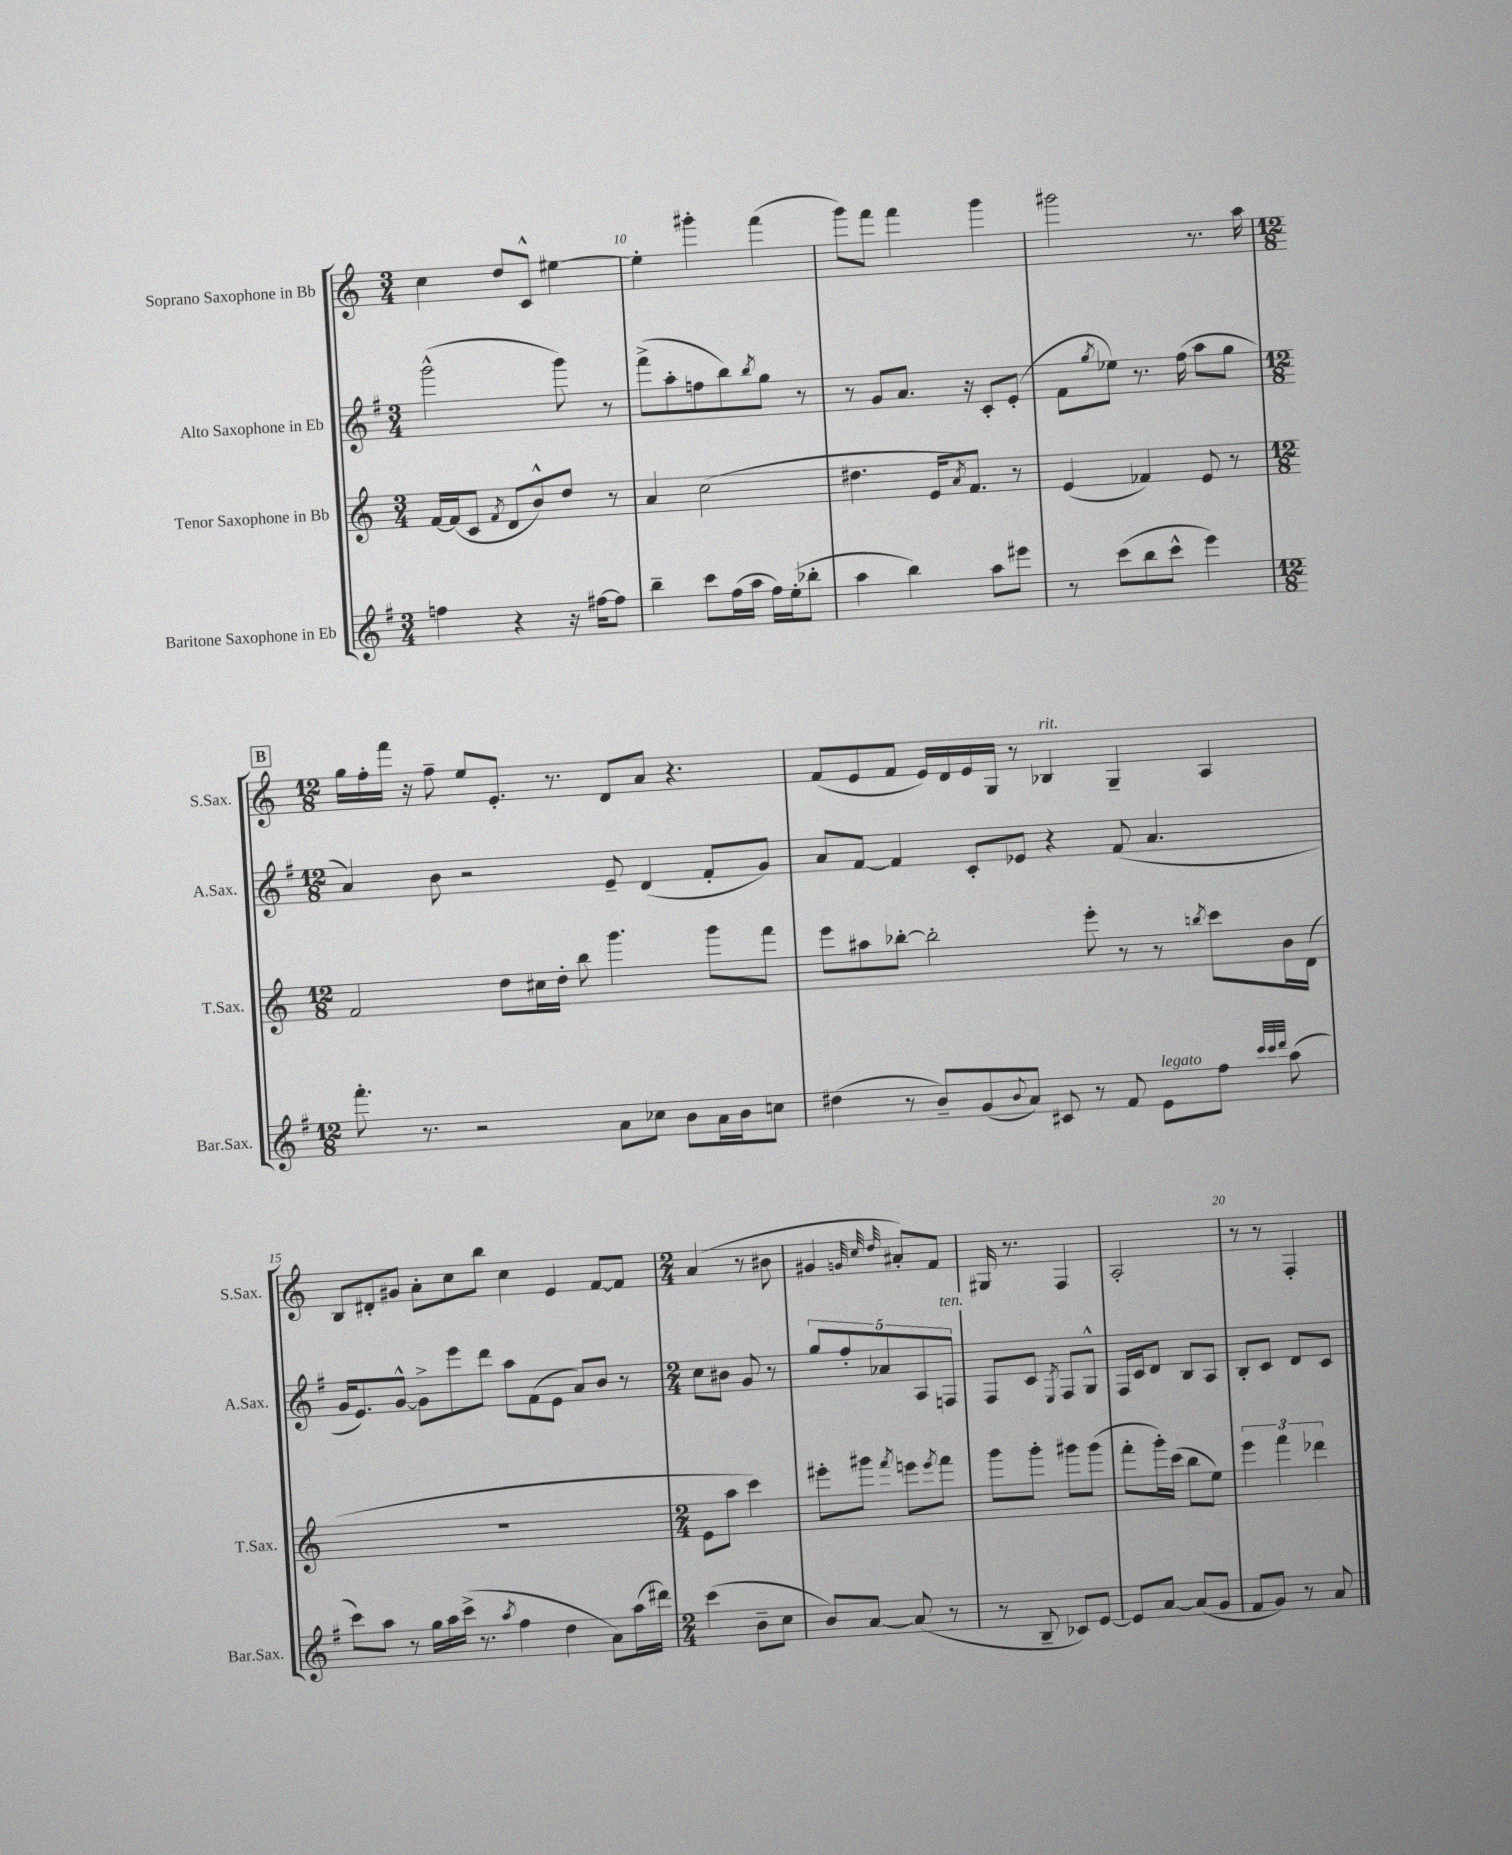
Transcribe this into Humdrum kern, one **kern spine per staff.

**kern	**kern	**kern	**kern
*part4	*part3	*part2	*part1
*staff4	*staff3	*staff2	*staff1
*I"Baritone Saxophone in Eb	*I"Tenor Saxophone in Bb	*I"Alto Saxophone in Eb	*I"Soprano Saxophone in Bb
*I'Bar.Sax.	*I'T.Sax.	*I'A.Sax.	*I'S.Sax.
*clefG2	*clefG2	*clefG2	*clefG2
*k[f#]	*k[]	*k[f#]	*k[]
*M3/4	*M3/4	*M3/4	*M3/4
=9	=9	=9	=9
4ffn\	[16f/LL	(2ggg^^\	4cc\
.	(16f/J]	.	.
.	8c/J	.	.
.	8qf/	.	.
4r	8d/L	.	8dd/L
.	8b^^/)	.	8c^^/J
16r	8dd/J	8ggg\)	[4ee#X\
[16ff#X\KL	.	.	.
8ff#\J]	8r	8r	.
=10	=10	=10	=10
4bb~\	4a/	(8fff#^\L	4ee#'\]
.	.	8aa'\	.
8ccc\L	(2cc\	8ffn\	4ggg#X'\
(16ff#\L	.	8bb\)	.
16aa\JJ	.	.	.
.	.	8qbb/	.
16ff#\LL)	.	8gg\J	(4fff\
(16ee'\J	.	.	.
8bb-X'\J	.	8r	.
=11	=11	=11	=11
4aa\	4.dd#X\	8r	8ggg\L)
.	.	8g/L	8fff\J
4bb\)	.	8.a/J	4fff\
.	16e/KL	.	.
.	8qa/	.	.
.	8.f/J)	16r	.
8aa\L	.	8c'/L	4ggg\
8eee#X\J	8r	(8e'/J	.
=12	=12	=12	=12
8r	(4e/	8f#\L	2ggg#X\
.	.	8qgg/	.
(8ccc\L	.	8ee-X\J)	.
8bb\	4f-X/)	8.r	.
8ccc^^\J	.	.	.
.	.	(16ff#\	.
4eee\)	8e/	8aa\L	8.r
.	8r	8gg\J	.
.	.	.	16aa\
!!LO:LB:g=z
!!LO:REH:place=s1:t=B
=13	=13	=13	=13
*M12/8	*M12/8	*M12/8	*M12/8
8.fff#'\	2f/	4a/)	16gg\LL
.	.	.	16ff'\
.	.	.	16fff\JJ
8.r	.	.	16r
.	.	8b\	8ff~\
2r	.	2r	8ee/L
.	8dd\L	.	8.e'/J
.	16cc#X\L	.	.
.	16dd'\JJ	.	8.r
.	8bb\	.	.
8a\L	4.ggg\	8e~/	8d/L
8cc-X\J	.	(4d/	8a/J
8b\L	.	.	4.r
16a\L	8ggg\L	8f#'/L	.
16b\J	.	.	.
8ccn\J	8fff\J	8g/J)	.
=14	=14	=14	=14
(4dd#X\	8eee\L	8a/L	(8f/L
.	8aa#X\	[8f#/J	8e/
8r	[8bb-X'\J	4f#/]	8f/J
8b~/L)	2bb-'\]	.	16e/LL)
.	.	.	16d/
(8g/	.	8c'/L	16e/
.	.	.	16G/JJ
8qqb/	.	.	.
8a/J)	.	8e-X/J	8r
!	!	!	!LO:TX:a:i:t=rit.
8c#X/	.	4r	4B-X/
8r	8eee'\	.	.
8f#/	8r	(8f#/	4G~/
!LO:TX:a:i:t=legato	!	!	!
8e\L	8r	4.a/	.
.	8qbbn/	.	.
8ff#\J	8ccc\L	.	4A/
32qqccc/LLL	.	.	.
32qqccc/	.	.	.
32qqddd/JJJ	.	.	.
(8aa\	16b\L	.	.
.	(16d\JJ	.	.
!!LO:LB:g=z
=15	=15	=15	=15
8ccc\L)	1.r	16g/KL	8B/L
.	.	8.e/)	.
8aa\J	.	.	8d#X'/
8r	.	[8g^^/J	8g#X/J
16gg\LL	.	8g^\L]	8a'\L
16aa\	.	.	.
(16ccc^\JJ	.	8eee\	8cc\
8.r	.	.	.
.	.	8ddd\J	8bb\J
8qaa/	.	.	.
4ff#\	.	8aa\L	4cc\
.	.	(8f#\	.
4dd\	.	8e\J	4e/
.	.	8a/L)	.
8a\L)	.	8b/J	[8f/L
(16aa\L	.	8r	8f/J]
16ddd#X\JJ)	.	.	.
=16	=16	=16	=16
*M2/4	*M2/4	*M2/4	*M2/4
(4ccc\	8e\L	8cc\L	(4a/
.	8aa\J	8b#X\J	.
8b~\L	4ccc\)	8g/	8r
8cc\J	.	8r	8b#X\
=17	=17	=17	=17
8b/L)	8eee#X'\L	10gg/L	4g#X/
.	.	10ff#'/	.
[8a/J	8ggg#X\J	.	.
.	.	10a-X/	.
.	.	.	32qqgn/
.	.	.	32qqcc/
.	8qfff/	.	32qqdd/
(8a/]	8eeen\L	.	8a#X'/L)
.	.	10A/	.
.	8qeee/	.	.
8r	8fff\J	.	8f/J
!	!	!LO:TX:a:i:t=ten.	!
.	.	10Fn/J	.
=18	=18	=18	=18
8r	8ggg\L	8F#/L	16G#X/
.	.	.	8.r
8B~/	8ggg'\J	8c/J	.
.	.	8qE/	.
8c-X/L)	8ggg#X\L	8F#/L	4F/
[8e/J	(8ggg#\J	8G^^/J	.
=19	=19	=19	=19
8e/L]	8fff'\L	16F#/LL	2A'/
.	.	16c/J	.
[8a/J	16ggg'\L)	8d/J	.
.	(16ccc\JJ	.	.
(8a/L]	8bb\L	8B/L	.
8g/J	8ee\J)	8A/J	.
=20	=20	=20	=20
8f#/L	6eee\	8B'/L	8r
8g/J)	.	8c/J	8r
.	6fff\	.	.
8r	.	8d/L	4F'/
.	6ddd-X\	.	.
8a/	.	8c/J	.
==	==	==	==
*-	*-	*-	*-
